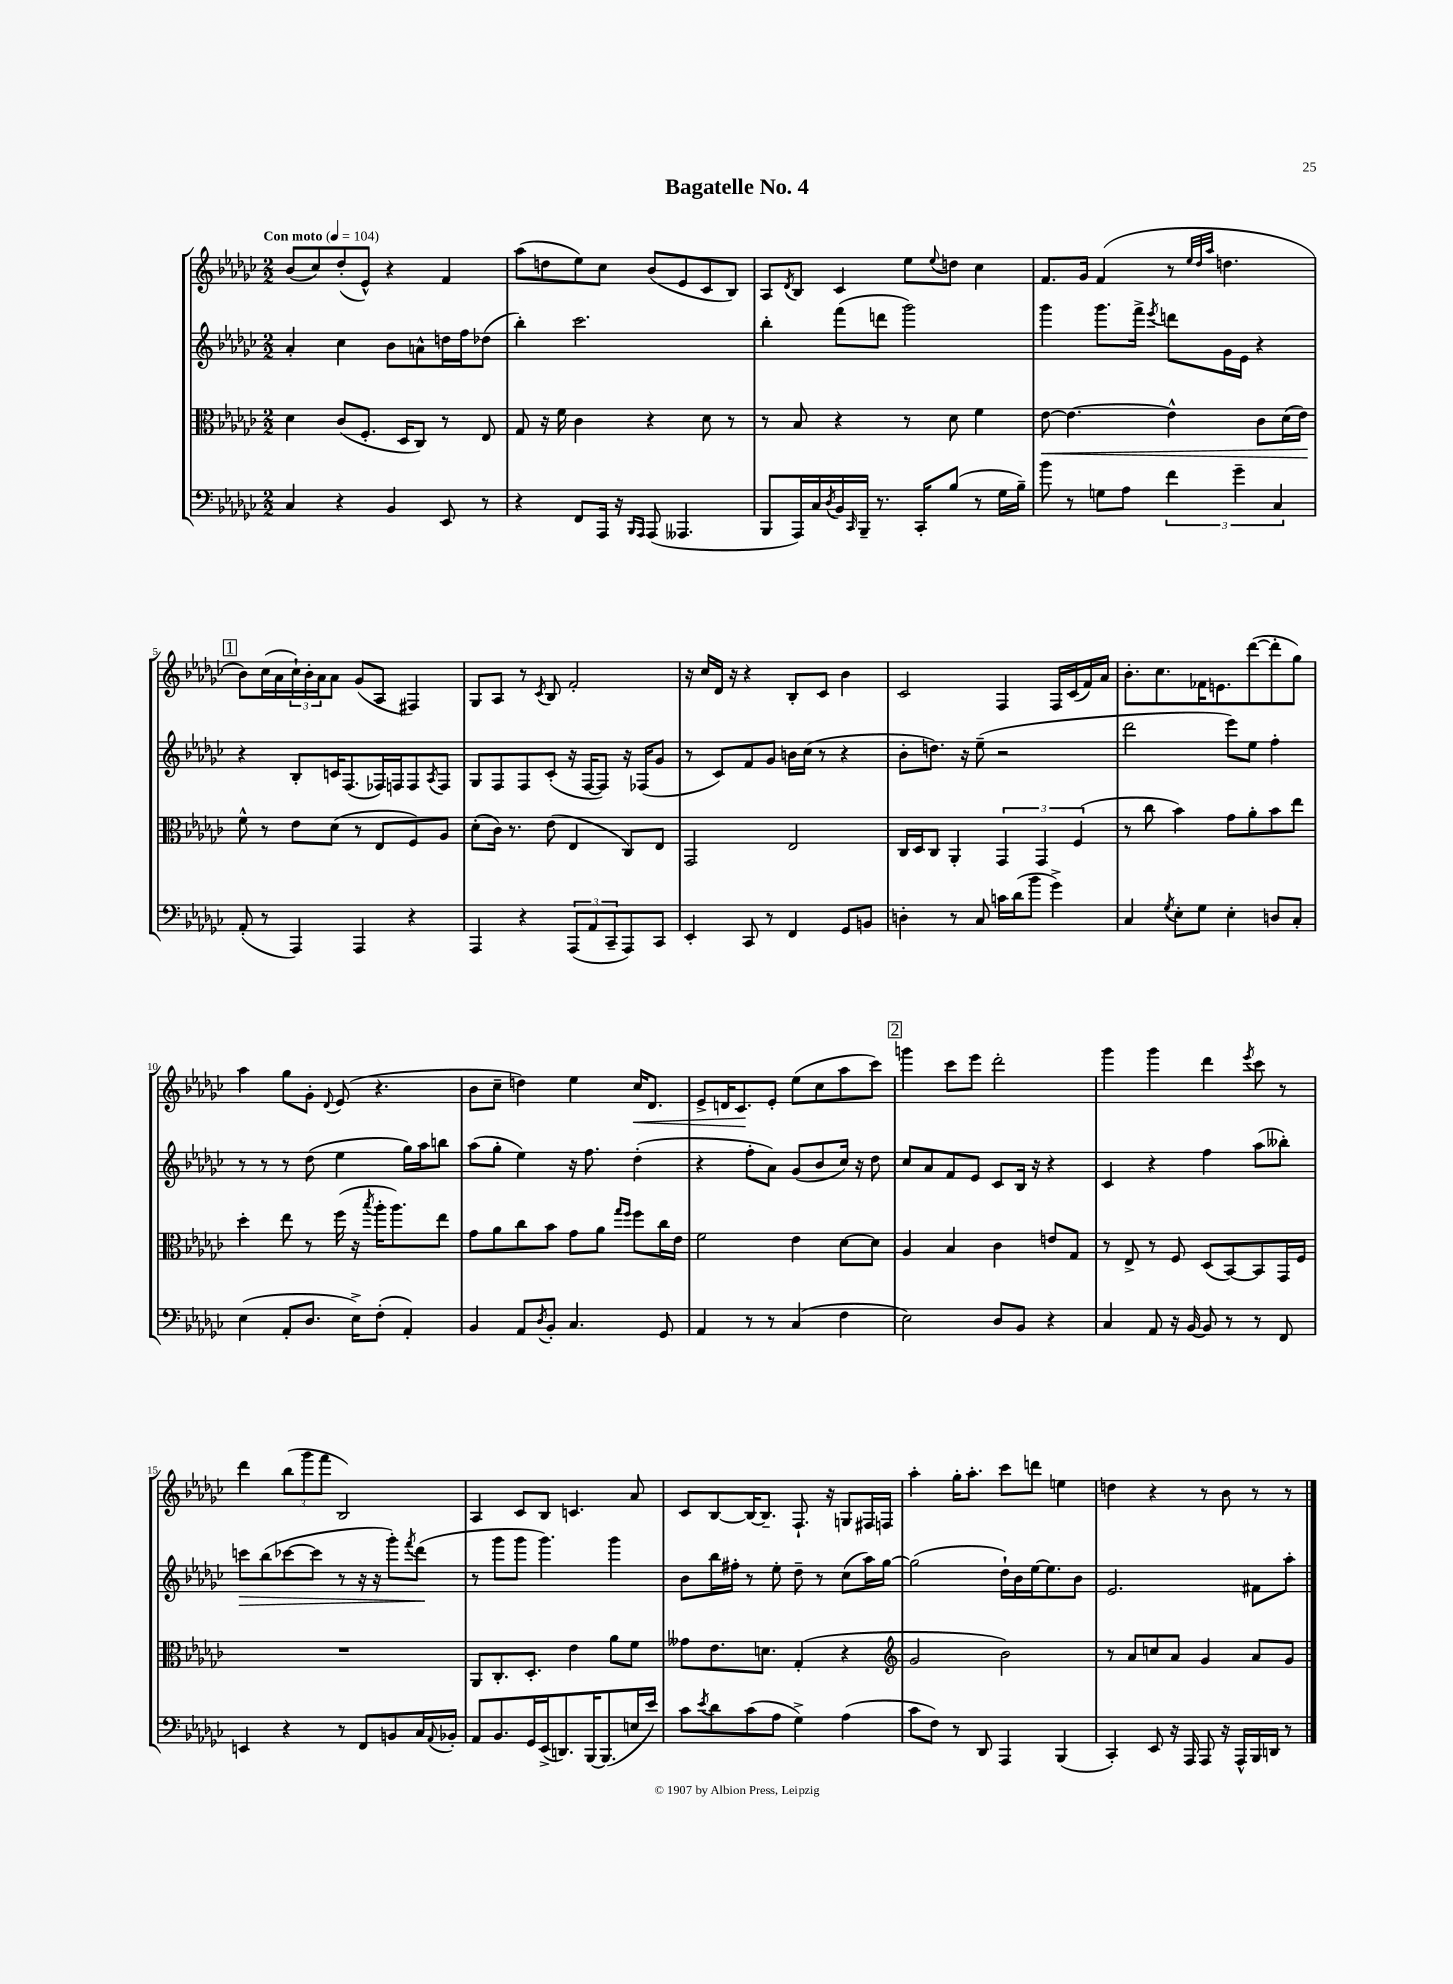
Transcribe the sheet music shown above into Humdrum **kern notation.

**kern	**kern	**dynam	**kern	**dynam	**kern	**dynam
*part4	*part3	*part3	*part2	*part2	*part1	*part1
*staff4	*staff3	*staff3	*staff2	*staff2	*staff1	*staff1
*clefF4	*clefC3	*	*clefG2	*	*clefG2	*
*k[b-e-a-d-g-c-]	*k[b-e-a-d-g-c-]	*	*k[b-e-a-d-g-c-]	*	*k[b-e-a-d-g-c-]	*
*M2/2	*M2/2	*	*M2/2	*	*M2/2	*
*MM104	*MM104	*	*MM104	*	*MM104	*
=1	=1	=1	=1	=1	=1	=1
!	!	!	!	!	!LO:TX:a:B:t=Con moto	!
4C-/	4d-\	.	4a-'/	.	(8b-/L	.
.	.	.	.	.	8cc-/)	.
4r	(8c-/L	.	4cc-\	.	(8dd-'/	.
.	8.F'/J	.	.	.	8e-^^/J)	.
4BB-/	.	.	8b-\L	.	4r	.
.	16D-/KL	.	.	.	.	.
.	8C-/J)	.	8an^^\	.	.	.
8EE-/	8r	.	16ddn\L	.	4f/	.
.	.	.	16ff\J	.	.	.
8r	8E-/	.	(8dd-X\J	.	.	.
=2	=2	=2	=2	=2	=2	=2
4r	8G-/	.	4bb-'\)	.	(8aa-\L	.
.	16r	.	.	.	8ddn\	.
.	16f\	.	.	.	.	.
8FF/L	4c-\	.	2.ccc-\	.	8ee-\)	.
16AAA-/Jk	.	.	.	.	8cc-\J	.
16r	.	.	.	.	.	.
16qqBBB-/LL	.	.	.	.	.	.
16qqAAA-/JJ	.	.	.	.	.	.
(8AAA-/	4r	.	.	.	(8b-/L	.
4.AAA--X/	.	.	.	.	8e-/	.
.	8d-\	.	.	.	8c-/	.
.	8r	.	.	.	8B-/J)	.
=3	=3	=3	=3	=3	=3	=3
8BBB-/L	8r	.	4bb-'\	.	8A-/L	.
.	.	.	.	.	8qd-/	.
16AAA-/L)	8B-/	.	.	.	8B-/J	.
16C-/	.	.	.	.	.	.
8qD-/	.	.	.	.	.	.
16BB-/	4r	.	(8fff\L	.	4c-/	.
16qqCC-/	.	.	.	.	.	.
16BBB-~/JJ	.	.	.	.	.	.
8.r	.	.	8dddn\J	.	.	.
.	8r	.	2ggg-\)	.	8ee-\L	.
16CC-'/KL	.	.	.	.	.	.
.	.	.	.	.	8qqee-/	.
(8B-/J	8d-\	.	.	.	8ddn\J	.
8r	4f\	.	.	.	4cc-\	.
16G-\LL	.	.	.	.	.	.
16B-~\JJ)	.	.	.	.	.	.
=4	=4	=4	=4	=4	=4	=4
!	!	!LO:HP:b	!	!	!	!
8b-\	[8e-\	<	4ggg-\	.	8.f/L	.
8r	4.e-\_	.	.	.	.	.
.	.	.	.	.	16g-/Jk	.
8Gn\L	.	.	8.ggg-\L	.	(4f/	.
8A-\J	.	.	.	.	.	.
.	.	.	16fff^\Jk	.	.	.
.	.	.	8qeee-/	.	.	.
6f\	4e-^^\]	.	8dddn\L	.	8r	.
.	.	.	.	.	32qqee-/LLL	.
.	.	.	.	.	32qqdd-/	.
.	.	.	.	.	32qqaa-/JJJ	.
.	.	.	16g-\L	.	4.ddn\	.
6g-~\	.	.	.	.	.	.
.	.	.	16e-\JJ	.	.	.
.	8c-\L	.	4r	.	.	.
6C-/	.	.	.	.	.	.
.	(16d-\L	.	.	.	.	.
.	16e-\JJ)	.	.	.	.	.
.	.	[	.	.	.	.
!!LO:LB:g=z
!!LO:REH:place=s1:t=1
=5	=5	=5	=5	=5	=5	=5
(8AA-'/	8f^^\	.	4r	.	8b-\L)	.
8r	8r	.	.	.	(16cc-\L	.
.	.	.	.	.	16a-\	.
4AAA-/)	8e-\L	.	8B-'/L	.	24cc-`\)	.
.	.	.	.	.	24b-'\	.
.	.	.	.	.	24a-\J	.
.	(8d-\J	.	16cn/K	.	8a-\J	.
.	.	.	(8.F/	.	.	.
4AAA-/	8r	.	.	.	(8g-/L	.
.	8E-/L	.	16F-X/L)	.	8A-/J	.
.	.	.	16Fn/J	.	.	.
4r	8F/)	.	8F/	.	4F#X/)	.
.	.	.	8qA-/	.	.	.
.	8A-/J	.	8F/J	.	.	.
=6	=6	=6	=6	=6	=6	=6
4AAA-/	(8d-'\L	.	8G-/L	.	8G-/L	.
.	16c-\Jk)	.	8F/	.	8A-/J	.
.	8.r	.	.	.	.	.
4r	.	.	8F/	.	8r	.
.	.	.	.	.	8qc-/	.
.	(8e-\	.	(8c-'/J	.	8B-/	.
(12AAA-/L	4E-/	.	16r	.	2f'/	.
.	.	.	[16F/KL	.	.	.
12AA-/	.	.	.	.	.	.
.	.	.	8F/J])	.	.	.
12CC-~/	.	.	.	.	.	.
8AAA-/)	8C-/L)	.	16r	.	.	.
.	.	.	(16F-X/KL	.	.	.
8CC-/J	8E-/J	.	8g-/J	.	.	.
=7	=7	=7	=7	=7	=7	=7
4EE-'/	2GG-/	.	8r	.	16r	.
.	.	.	.	.	16cc-/LL	.
.	.	.	8c-/L)	.	16d-/JJ	.
.	.	.	.	.	16r	.
8CC-/	.	.	8f/	.	4r	.
8r	.	.	8g-/J	.	.	.
4FF/	2E-/	.	16bn\LL	.	8B-'/L	.
.	.	.	(16cc-\JJ	.	.	.
.	.	.	8r	.	8c-/J	.
8GG-/L	.	.	4r	.	4b-\	.
8BBn/J	.	.	.	.	.	.
=8	=8	=8	=8	=8	=8	=8
4Dn'\	16C-/LL	.	8b-'\L	.	2c-/	.
.	16D-/J	.	.	.	.	.
.	8C-/J	.	8.ddn\J)	.	.	.
8r	4AA-'/	.	.	.	.	.
.	.	.	16r	.	.	.
8C-/	.	.	(8ee-~\	.	.	.
16cn\LL	6GG-/	.	2r	.	4F/	.
(16d-\J	.	.	.	.	.	.
8b-\J	.	.	.	.	.	.
.	6GG-/	.	.	.	.	.
4g-^\)	.	.	.	.	16F/LL	.
.	.	.	.	.	(16c-/	.
.	(6F/	.	.	.	.	.
.	.	.	.	.	16f/)	.
.	.	.	.	.	16a-/JJ	.
=9	=9	=9	=9	=9	=9	=9
4C-/	8r	.	2ddd-\	.	8.b-'\L	.
.	8cc-\	.	.	.	.	.
.	.	.	.	.	8.cc-\	.
8qG-/	.	.	.	.	.	.
8E-'\L	4b-\)	.	.	.	.	.
8G-\J	.	.	.	.	16f-X\K	.
.	.	.	.	.	8.en\	.
4E-'\	8g-\L	.	8eee-\L)	.	.	.
.	8a-'\	.	8ee-\J	.	([8ddd-\	.
8Dn/L	8b-\	.	4ff'\	.	8ddd-'\]	.
8C-'/J	8ee-\J	.	.	.	8gg-\J)	.
!!LO:LB:g=z
=10	=10	=10	=10	=10	=10	=10
(4E-\	4dd-'\	.	8r	.	4aa-\	.
.	.	.	8r	.	.	.
8AA-'/L	8ee-\	.	8r	.	8gg-\L	.
8.D-/J	8r	.	(8dd-\	.	8g-'\J	.
.	.	.	.	.	8qqd-/	.
.	(16ff\	.	4ee-\	.	(8e-/	.
16E-^\KL)	16r	.	.	.	.	.
.	8qbb-/	.	.	.	.	.
(8F'\J	16aa-'\KL	.	.	.	4.r	.
.	8.aa-\)	.	.	.	.	.
4AA-'/)	.	.	16gg-\LL)	.	.	.
.	.	.	16aa-\J	.	.	.
.	8ee-\J	.	8bbn\J	.	.	.
=11	=11	=11	=11	=11	=11	=11
4BB-/	8g-\L	.	(8aa-\L	.	8b-\L	.
.	8a-\	.	8gg-'\J	.	8cc-~\J	.
8AA-/L	8cc-\	.	4ee-\)	.	4ddn\)	.
8qD-/	.	.	.	.	.	.
8BB-'/J	8b-\J	.	.	.	.	.
4.C-/	8g-\L	.	16r	.	4ee-\	.
.	.	.	8.ff\	.	.	.
.	8a-\J	.	.	.	.	.
.	16qqgg-/LL	.	.	.	.	.
.	16qqff/JJ	.	.	.	.	.
!	!	!	!	!	!	!LO:HP:b
.	8ff\L	.	(4dd-'\	.	16cc-/KL	<
.	.	.	.	.	8.d-/J	.
8GG-/	16cc-\L	.	.	.	.	.
.	16e-\JJ	.	.	.	.	.
=12	=12	=12	=12	=12	=12	=12
4AA-/	2f\	.	4r	.	8e-^/L	.
.	.	.	.	.	16dn/K	.
.	.	.	.	.	8.c-/	.
8r	.	.	8ff'\L	.	.	.
8r	.	.	8a-\J)	.	8e-'/J	[
(4C-/	4e-\	.	(8g-/L	.	(8ee-\L	.
.	.	.	8b-/	.	8cc-\	.
4F\	[8d-\L	.	16cc-/Jk)	.	8aa-\	.
.	.	.	16r	.	.	.
.	8d-\J]	.	8dd-\	.	8ccc-\J)	.
!!LO:REH:place=s1:t=2
=13	=13	=13	=13	=13	=13	=13
2E-\)	4A-/	.	8cc-/L	.	4gggn\	.
.	.	.	8a-/	.	.	.
.	4B-/	.	8f/	.	8ccc-\L	.
.	.	.	8e-/J	.	8eee-\J	.
8D-/L	4c-\	.	8c-/L	.	2ddd-'\	.
8BB-/J	.	.	16B-/Jk	.	.	.
.	.	.	16r	.	.	.
4r	8en/L	.	4r	.	.	.
.	8G-/J	.	.	.	.	.
=14	=14	=14	=14	=14	=14	=14
4C-/	8r	.	4c-/	.	4ggg-\	.
.	8E-^/	.	.	.	.	.
8AA-/	8r	.	4r	.	4ggg-\	.
16r	8F/	.	.	.	.	.
[16BB-/	.	.	.	.	.	.
8BB-/]	(8D-/L	.	4ff\	.	4ddd-\	.
8r	[8BB-/)	.	.	.	.	.
.	.	.	.	.	8qeee-/	.
8r	8BB-/]	.	(8aa-\L	.	8ccc-\	.
8FF/	16GG-/L	.	8bb--X'\J)	.	8r	.
.	16F/JJ	.	.	.	.	.
!!LO:LB:g=z
=15	=15	=15	=15	=15	=15	=15
!	!	!	!	!LO:HP:b	!	!
4EEn/	1r	.	8cccn\L	>	4ddd-\	.
.	.	.	(8bb-\	.	.	.
4r	.	.	[8ccc-X\	.	(12bb-\L	.
.	.	.	.	.	12ggg-\	.
.	.	.	8ccc-\J]	.	.	.
.	.	.	.	.	12fff\J	.
8r	.	.	8r	.	2B-/)	.
8FF/L	.	.	16r	.	.	.
.	.	.	16r	.	.	.
8BBn/	.	.	8ggg-'\L)	.	.	.
.	.	.	8qfff/	.	.	.
16C-/L	.	.	(8ddd-\J	.	.	.
8qqAA-/	.	.	.	.	.	.
16BB-X'/JJ	.	.	.	.	.	.
.	.	.	.	]	.	.
=16	=16	=16	=16	=16	=16	=16
8AA-/L	8AA-/L	.	8r	.	4A-/	.
8.BB-/	8.C-'/	.	8ggg-\L	.	.	.
.	.	.	8ggg-\J	.	8c-/L	.
16GG-/L	8.D-'/J	.	.	.	.	.
(16EE-^/J	.	.	4.ggg-\)	.	8B-/J	.
8.DDn/)	.	.	.	.	.	.
.	4e-\	.	.	.	4.cn/	.
[16BBB-/K	.	.	.	.	.	.
(8.BBB-/]	.	.	.	.	.	.
.	8a-\L	.	4ggg-\	.	.	.
16En/L	8f\J	.	.	.	8a-/	.
16e-/JJ)	.	.	.	.	.	.
=17	=17	=17	=17	=17	=17	=17
8c-\L	8g--X\L	.	8b-\L	.	8c-/L	.
8qe-/	.	.	.	.	.	.
8d-\	8.e-\	.	16bb-\L	.	[8B-/	.
.	.	.	16ff#X'\JJ	.	.	.
(8c-\	.	.	8r	.	16B-/K_	.
.	8.dn\J	.	.	.	8.B-~/J]	.
8A-\J	.	.	8ee-'\	.	.	.
4G-^\)	(4G-'/	.	8dd-~\	.	8.F`/	.
.	.	.	8r	.	.	.
.	.	.	.	.	16r	.
(4A-\	4r	.	(8cc-\L	.	8Gn/L	.
.	.	.	16aa-\L)	.	16F#X/L	.
.	.	.	[16gg-\JJ	.	16Fn/JJ	.
=18	=18	=18	=18	=18	=18	=18
*	*clefG2	*	*	*	*	*
8c-\L	2g-/	.	(2gg-\]	.	4aa-'\	.
8F\J)	.	.	.	.	.	.
8r	.	.	.	.	16gg-'\KL	.
.	.	.	.	.	8.aa-'\J	.
8DD-/	.	.	.	.	.	.
4AAA-/	2b-\)	.	16dd-`\LL)	.	8ccc-\L	.
.	.	.	16b-\	.	.	.
.	.	.	[16ee-\J	.	8dddn\J	.
.	.	.	8.ee-\]	.	.	.
(4BBB-/	.	.	.	.	4een\	.
.	.	.	8b-\J	.	.	.
=19	=19	=19	=19	=19	=19	=19
4CC-'/)	8r	.	2.e-/	.	4ddn\	.
.	8a-/L	.	.	.	.	.
8EE-/	8ccn/	.	.	.	4r	.
16r	8a-/J	.	.	.	.	.
16AAA-/	.	.	.	.	.	.
8AAA-/	4g-/	.	.	.	8r	.
16r	.	.	.	.	8b-\	.
16AAA-^^/LL	.	.	.	.	.	.
16BBB-/	8a-/L	.	8f#X\L	.	8r	.
16DDn/JJ	.	.	.	.	.	.
8r	8g-/J	.	8aa-'\J	.	8r	.
==	==	==	==	==	==	==
*-	*-	*-	*-	*-	*-	*-
